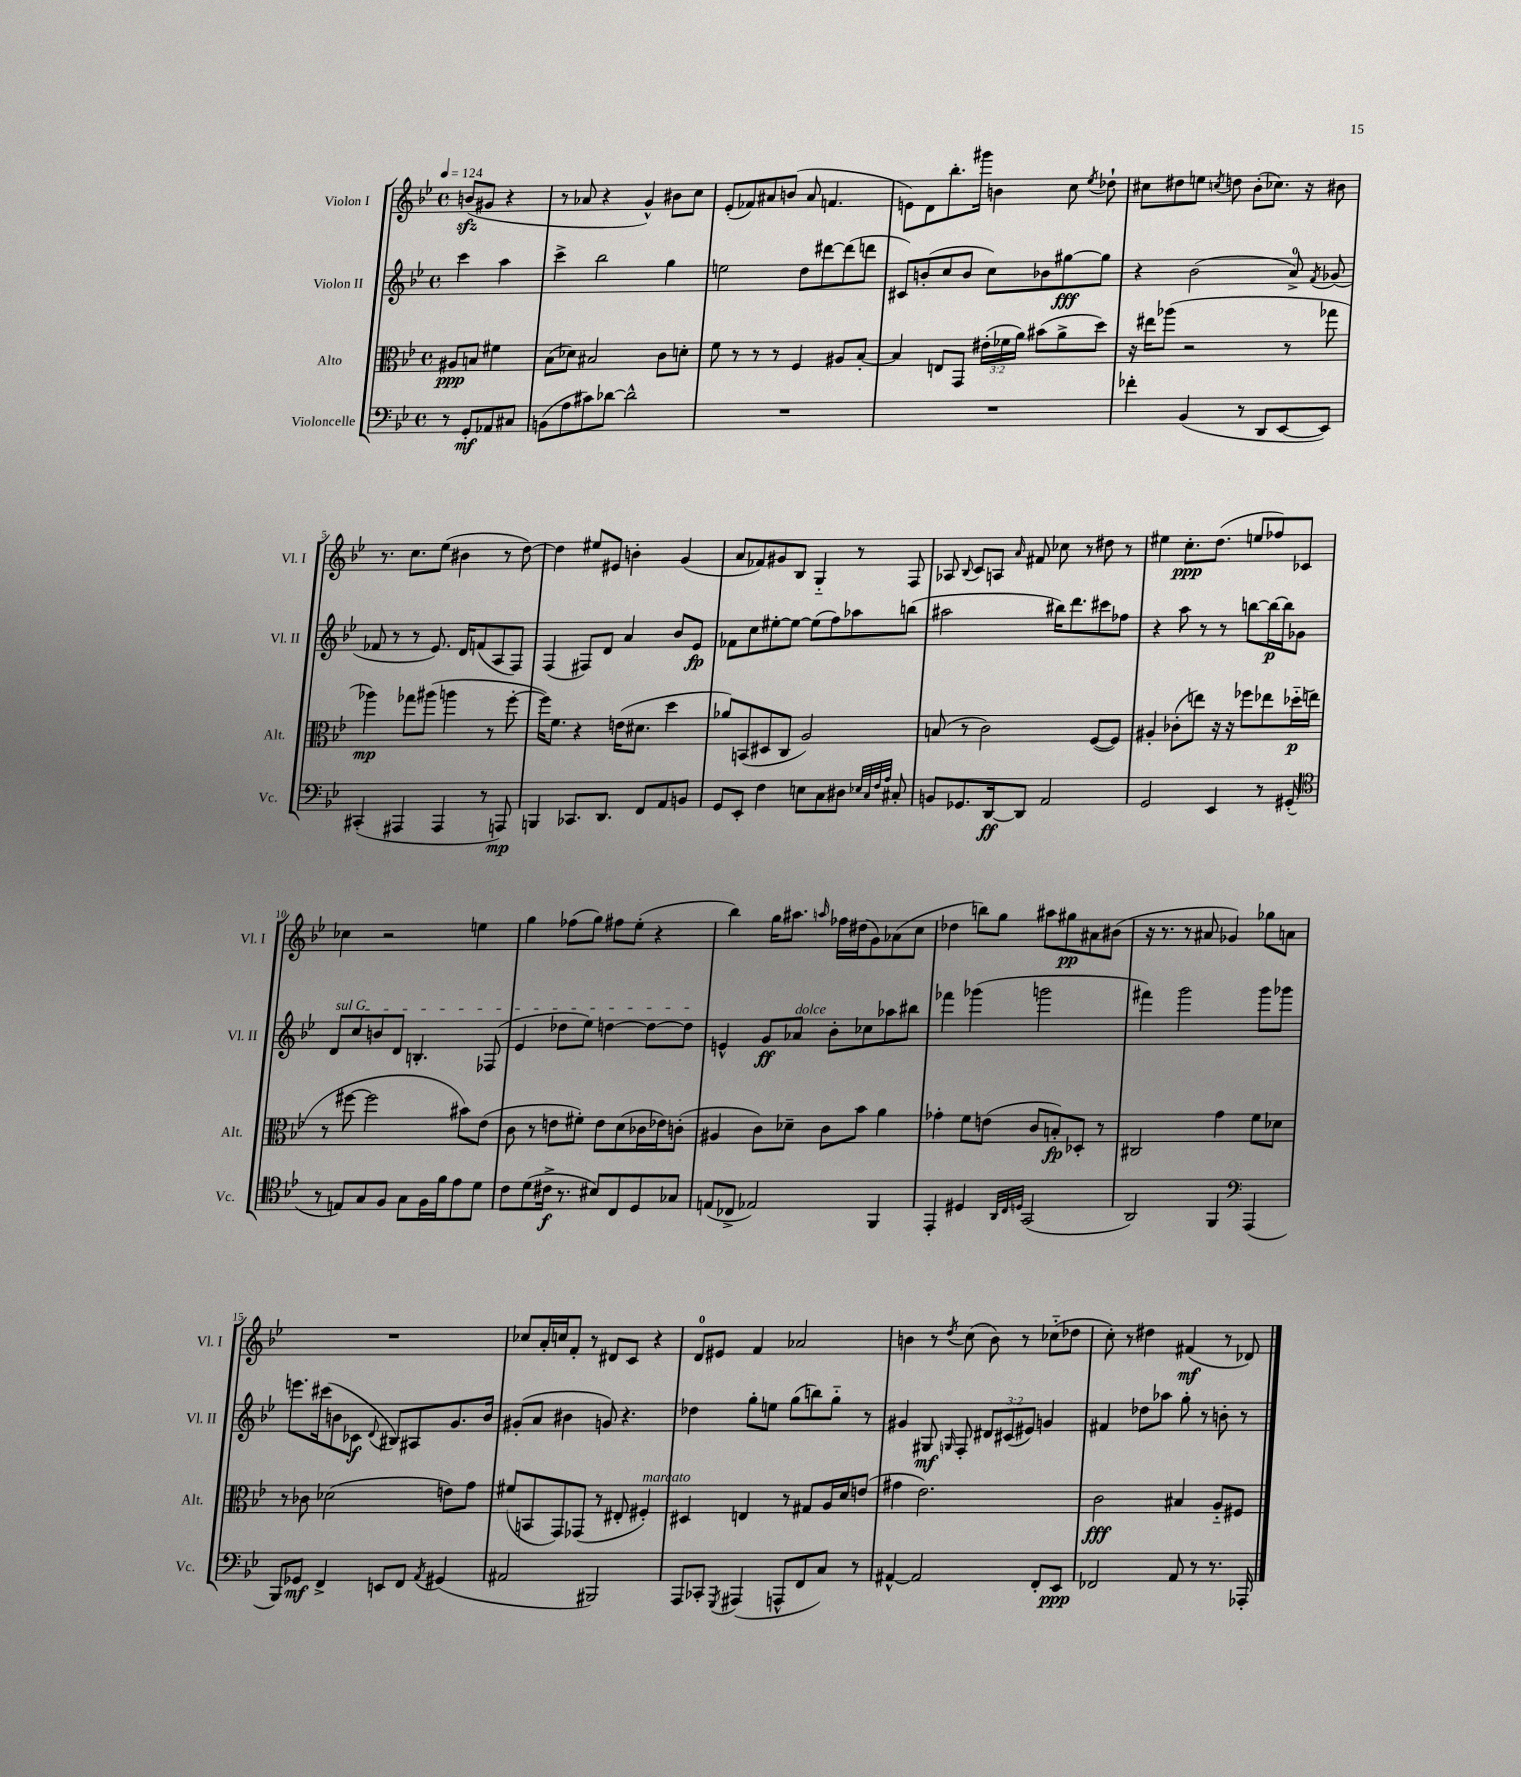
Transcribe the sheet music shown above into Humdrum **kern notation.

**kern	**dynam	**kern	**dynam	**kern	**dynam	**kern	**dynam
*part4	*part4	*part3	*part3	*part2	*part2	*part1	*part1
*staff4	*staff4	*staff3	*staff3	*staff2	*staff2	*staff1	*staff1
*I"Violoncelle	*	*I"Alto	*	*I"Violon II	*	*I"Violon I	*
*I'Vc.	*	*I'Alt.	*	*I'Vl. II	*	*I'Vl. I	*
*clefF4	*	*clefC3	*	*clefG2	*	*clefG2	*
*k[b-e-]	*	*k[b-e-]	*	*k[b-e-]	*	*k[b-e-]	*
*M4/4	*	*M4/4	*	*M4/4	*	*M4/4	*
*met(c)	*	*met(c)	*	*met(c)	*	*met(c)	*
*MM124	*	*MM124	*	*MM124	*	*MM124	*
=	=	=	=	=	=	=	=
8r	.	8A#X/L	ppp	4ccc\	.	(8bnzz/L	.
8GG'/L	mf	8Bn/J	.	.	.	8g#X/J	.
8AA-X/	.	4f#X\	.	4aa\	.	4r	.
8C#X/J	.	.	.	.	.	.	.
=1	=1	=1	=1	=1	=1	=1	=1
(8BBn\L	.	(8B-\L	.	4ccc^\	.	8r	.
8A\	.	8d-X\J)	.	.	.	8a-X/	.
8c#X\)	.	2B#X/	.	2bb-\	.	4r	.
[8d-X\J	.	.	.	.	.	.	.
2d-^^\]	.	.	.	.	.	4g^^/)	.
.	.	8c\L	.	4gg\	.	8b#X\L	.
.	.	8dn'\J	.	.	.	8cc\J	.
=2	=2	=2	=2	=2	=2	=2	=2
1r	.	8f\	.	2een\	.	(8e-'/L	.
.	.	8r	.	.	.	8f-X/)	.
.	.	8r	.	.	.	8a#X/	.
.	.	8r	.	.	.	(8bn/J	.
.	.	4F/	.	8dd\L	.	8a#/	.
.	.	.	.	[8ddd#X\	.	4.fn/	.
.	.	8A#X/L	.	(8ddd#\]	.	.	.
.	.	[8B-'/J	.	8dddn\J	.	.	.
=3	=3	=3	=3	=3	=3	=3	=3
1r	.	4B-/]	.	8c#X/L)	.	8en\L)	.
.	.	.	.	(8bn'/	.	8d\	.
.	.	8En/L	.	8cc/	.	8.bb-'\	.
.	.	8GG/J	.	8b/J	.	.	.
.	.	.	.	.	.	16ggg#X\Jk	.
.	.	(24e#X'\LL	.	8cc\L)	.	4bn\	.
.	.	24f-X\	.	.	.	.	.
.	.	24a\JJ)	.	.	.	.	.
.	.	(8b#X\L	.	8b-X\	.	.	.
.	.	8a^\	.	[8gg#X\	fff	8cc\	.
.	.	.	.	.	.	8qee-/	.
.	.	8dd\J)	.	8gg#\J]	.	8dd-X`\	.
=4	=4	=4	=4	=4	=4	=4	=4
4f-X'\	.	16r	.	4r	.	8cc#X\L	.
.	.	16ee#X\KL	.	.	.	.	.
.	.	(8aa-X\J	.	.	.	8dd#X\	.
(4BB-/	.	2r	.	(2b-\	.	8een\J	.
.	.	.	.	.	.	8qccn/	.
.	.	.	.	.	.	8ddn\	.
8r	.	.	.	.	.	(8b-'\L	.
8DD/L	.	.	.	.	.	8.cc-X\J)	.
[8EE-/	.	8r	.	8a^/)	.	.	.
.	.	.	.	.	.	16r	.
.	.	.	.	8qf/	.	.	.
8EE-/J])	.	8gg-X\	.	(8g-X/	.	8b#X\	.
!!LO:LB:g=z
=5	=5	=5	=5	=5	=5	=5	=5
(4CC#X'/	.	4aa-X\)	mp	8f-X/	.	8.r	.
.	.	.	.	8r	.	.	.
.	.	.	.	.	.	8.cc\L	.
4AAA#X/	.	8gg-X\L	.	8r	.	.	.
.	.	(8aa#X\J	.	8.e-/)	.	(8ee-\J	.
4AAA#/	.	4aan\	.	.	.	4b#X\	.
.	.	.	.	16d/KL	.	.	.
.	.	.	.	(8fn/	.	.	.
8r	.	8r	.	8A/	.	8r	.
8AAAn/)	mp	[8ff'\	.	8F/J)	.	[8dd\)	.
=6	=6	=6	=6	=6	=6	=6	=6
4BBBn/	.	16ff\KL])	.	(4F/	.	4dd\]	.
.	.	8.f\J	.	.	.	.	.
8.CC-X/L	.	4r	.	8F#X/L)	.	8ee#X/L	.
.	.	.	.	8d/J	.	8e#X/J	.
8.DD/J	.	.	.	.	.	.	.
.	.	(16en\KL	.	4a/	.	4bn'\	.
.	.	8.d#X\J	.	.	.	.	.
8FF/L	.	.	.	.	.	.	.
8AA/	.	4dd\	.	8b-/L	.	(4g/	.
8BBn/J	.	.	.	8e-/J	fp	.	.
=7	=7	=7	=7	=7	=7	=7	=7
8GG/L	.	8a-X/L)	.	8f-X\L	.	8a/L	.
8EE-'/J	.	(8BBn/	.	8cc\	.	8f-X/)	.
4F\	.	8D#X/	.	[8ee#X'\	.	8g#X/	.
.	.	8C/J	.	8ee#\J_	.	8B-/J	.
8En\L	.	2A/)	.	(8ee#\L]	.	4G/	.
8C\	.	.	.	8ff\)	.	.	.
8D#X\J	.	.	.	8aa-X\	.	8r	.
32qqE-X/LLL	.	.	.	.	.	.	.
32qqC/	.	.	.	.	.	.	.
32qqF/	.	.	.	.	.	.	.
32qqA/JJJ	.	.	.	.	.	.	.
8C#X'/	.	.	.	(8bbn\J	.	8F/	.
=8	=8	=8	=8	=8	=8	=8	=8
8BBn/L	.	(8Bn/	.	2aa#X\	.	8A-X/	.
.	.	.	.	.	.	8qqB-/	.
8.GG-X/	.	8r	.	.	.	8c/L	.
.	.	2c\)	.	.	.	8An/J	.
[16DD/k	ff	.	.	.	.	.	.
.	.	.	.	.	.	16qqa/	.
8DD/J]	.	.	.	.	.	8f#X/	.
2AA/	.	.	.	16bb#X\KL)	.	8cc-X\	.
.	.	.	.	8.ddd\	.	.	.
.	.	.	.	.	.	8r	.
.	.	([8F/L	.	8ccc#X\	.	8dd#X\	.
.	.	8F/J])	.	8ff-X\J	.	8r	.
=9	=9	=9	=9	=9	=9	=9	=9
2GG/	.	4A#X'/	.	4r	.	4ee#X\	.
.	.	(8c-X'\L	.	8aa\	.	8.cc'\L	ppp
.	.	8een\J)	.	8r	.	.	.
.	.	.	.	.	.	(8.dd\J	.
4EE-/	.	16r	.	8r	.	.	.
.	.	16r	.	.	.	.	.
.	.	8ff-X\L	.	[8bbn\L	.	8een/L	.
8r	.	8ee-X\	.	16bb\L_	p	8ff-X/)	.
.	.	.	.	16bb\J]	.	.	.
(8GG#X'/	.	16dd-X\L	p	8g-X\J	.	8c-X/J	.
.	.	(16een\JJ	.	.	.	.	.
!!LO:LB:g=z
=10	=10	=10	=10	=10	=10	=10	=10
*clefC4	*	*	*	*	*	*	*
!	!	!	!	!LO:TX:a:i:t=sul G	!	!	!
8r	.	8r	.	8d/L	.	4cc-X\	.
8En/L)	.	[8ff#X\	.	8cc/	.	.	.
8G/	.	2ff#\]	.	8bn/	.	2r	.
8F/J	.	.	.	8d/J	.	.	.
8G\L	.	.	.	4.Bn'/	.	.	.
16F\L	.	.	.	.	.	.	.
16f\J	.	.	.	.	.	.	.
8e-\	.	8b#X\L)	.	.	.	4een\	.
8d\J	.	(8e-\J	.	(8F-X/	.	.	.
=11	=11	=11	=11	=11	=11	=11	=11
8c\L	.	8c\	.	4e-/	.	4gg\	.
(8d\	.	8r	.	.	.	.	.
16c#X^\Jk	f	8en\L	.	8dd-X\L	.	(8ff-X\L	.
8.r	.	.	.	.	.	.	.
.	.	8f#X'\J)	.	8ee-\J)	.	8gg\J)	.
8B#X/L)	.	8e\L	.	[4ddn\	.	8ff#X\L	.
8C/	.	(8d\	.	.	.	(8ee-'\J	.
8D/	.	16c-X\L	.	8dd\L_	.	4r	.
.	.	16e-X\J)	.	.	.	.	.
8G-X/J	.	(8cn'\J	.	8dd\J]	.	.	.
=12	=12	=12	=12	=12	=12	=12	=12
(8En/L	.	4A#X/	.	4en^^/	.	4bb-\)	.
8C-X^/J	.	.	.	.	.	.	.
2E-X/)	.	8c\L)	.	8g/L	ff	16gg\KL	.
.	.	.	.	.	.	8.aa#X\J	.
!	!	!	!	!LO:TX:a:i:t=dolce	!	!	!
.	.	8d-X~\J	.	8a-X/J	.	.	.
.	.	.	.	.	.	16qqaan/	.
.	.	8c\L	.	8b-'\L	.	16ff-X\LL	.
.	.	.	.	.	.	(16dd#X\J	.
.	.	8b-\J	.	8cc-X\	.	8g\)	.
4FF/	.	4a\	.	8aa-X\	.	(8a-X\	.
.	.	.	.	8bb#X\J	.	8cc\J	.
=13	=13	=13	=13	=13	=13	=13	=13
4EE-'/	.	4g-X'\	.	4fff-X\	.	4dd-X\	.
4D#X/	.	8f\L	.	(4ggg-X\	.	8bbn\L)	.
.	.	(8en\J	.	.	.	8gg\J	.
32qqAA/LLL	.	.	.	.	.	.	.
32qqC/	.	.	.	.	.	.	.
32qqDn/JJJ	.	.	.	.	.	.	.
(2GG/	.	8c/L	.	2gggn\	.	8aa#X\L	.
.	.	8Bn'/)	fp	.	.	8gg#X\	pp
.	.	8D-X'/J	.	.	.	8a#X\	.
.	.	8r	.	.	.	(8b#X\J	.
=14	=14	=14	=14	=14	=14	=14	=14
2AA/)	.	2C#X/	.	4fff#X\)	.	16r	.
.	.	.	.	.	.	8.r	.
.	.	.	.	2ggg\	.	8r	.
.	.	.	.	.	.	8a#X/	.
4FF/	.	4g\	.	.	.	4g-X/)	.
*clefF4	*	*	*	*	*	*	*
(4AAA/	.	8f\L	.	8ggg\L	.	8gg-X\L	.
.	.	8d-X\J	.	8ggg-X\J	.	8an\J	.
!!LO:LB:g=z
=15	=15	=15	=15	=15	=15	=15	=15
8BBB-/L)	.	8r	.	8.eeen\L	.	1r	.
8GG-X/J	mf	8c-X\	.	.	.	.	.
.	.	.	.	(16ccc#X\k	.	.	.
4FF^/	.	(2d-X\	.	8bn\	.	.	.
.	.	.	.	8c-X\J	f	.	.
.	.	.	.	8qqd/	.	.	.
8EEn/L	.	.	.	8B#X/L)	.	.	.
8FF/J	.	.	.	8A#X/	.	.	.
8qAA/	.	.	.	.	.	.	.
(4GG#X/	.	8en\L)	.	8.g/	.	.	.
.	.	8g\J	.	.	.	.	.
.	.	.	.	16b/Jk	.	.	.
=16	=16	=16	=16	=16	=16	=16	=16
2AA#X/	.	(8f#X/L	.	(8g#X'/L	.	8cc-X/L	.
.	.	8BBn/	.	8a/J	.	16a'/L	.
.	.	.	.	.	.	16ccn/J	.
.	.	8GG/)	.	4b#X\	.	8f'/J	.
.	.	(8GG-X/J	.	.	.	8r	.
2BBB#X/)	.	8r	.	8gn/)	.	8d#X/L	.
.	.	8E#X'/	.	4.r	.	8c/J	.
!	!	!LO:TX:a:i:t=marcato	!	!	!	!	!
.	.	4F#X'/)	.	.	.	4r	.
=17	=17	=17	=17	=17	=17	=17	=17
8AAA/L	.	4D#X/	.	4dd-X\	.	8d/L	.
8CC-X'/J	.	.	.	.	.	8e#X/J	.
8qGGG/	.	.	.	.	.	.	.
(4AAA#X/	.	4En/	.	8gg'\L	.	4f/	.
.	.	.	.	8een\J	.	.	.
8AAAn^^/L	.	8r	.	(8gg\L	.	2a-X/	.
8FF/	.	8G#X/L	.	8bbn\)	.	.	.
8C/J)	.	16A/L	.	8gg\J	.	.	.
.	.	16d/J	.	.	.	.	.
8r	.	(8en/J	.	8r	.	.	.
=18	=18	=18	=18	=18	=18	=18	=18
[4AA#X^^/	.	4g#X\	.	4g#X/	.	4bn\	.
2AA#/]	.	2.e-\)	.	8G#X/	mf	8r	.
.	.	.	.	16qqGn/	.	8qdd/	.
.	.	.	.	8F'/	.	(8cc\	.
.	.	.	.	12d#X/L	.	8b\)	.
.	.	.	.	(12c#X/	.	.	.
.	.	.	.	.	.	8r	.
.	.	.	.	12e#X/J)	.	.	.
8FF'/L	.	.	.	4gn/	.	(8cc-X\L	.
8EE-/J	ppp	.	.	.	.	8dd-X\J	.
=19	=19	=19	=19	=19	=19	=19	=19
2FF-X/	.	2c\	fff	4f#X/	.	8cc'\)	.
.	.	.	.	.	.	8r	.
.	.	.	.	8dd-X\L	.	4dd#X\	.
.	.	.	.	8aa-X\J	.	.	.
8AA/	.	4B#X/	.	8gg'\	.	(4f#X/	mf
8r	.	.	.	8r	.	.	.
8.r	.	8A/L	.	8bn'\	.	8r	.
.	.	8F#X/J	.	8r	.	8d-X/)	.
16AAA-X'/	.	.	.	.	.	.	.
==	==	==	==	==	==	==	==
*-	*-	*-	*-	*-	*-	*-	*-
